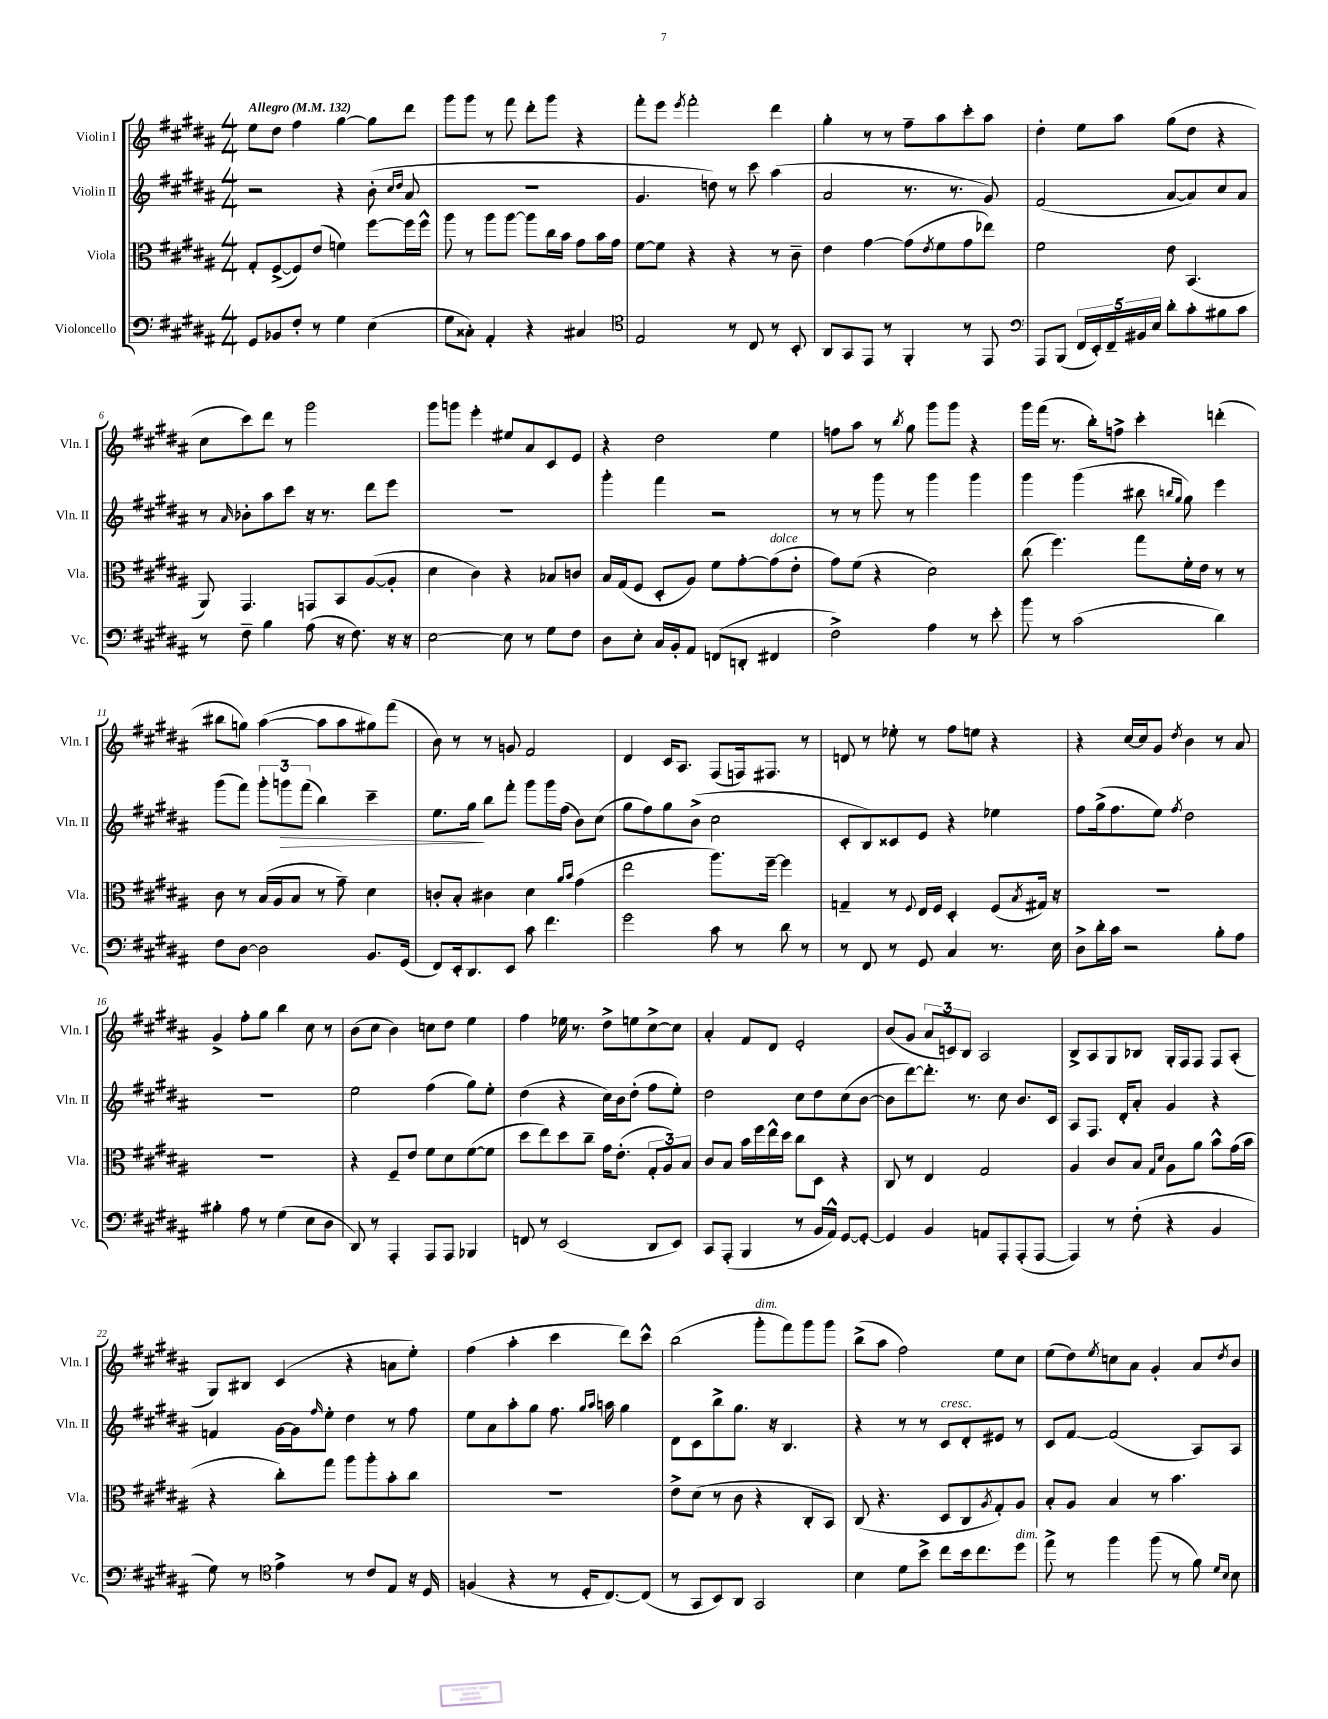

**kern	**kern	**kern	**dynam	**kern
*part4	*part3	*part2	*part2	*part1
*staff4	*staff3	*staff2	*staff2	*staff1
*I"Violoncello	*I"Viola	*I"Violin II	*	*I"Violin I
*I'Vc.	*I'Vla.	*I'Vln. II	*	*I'Vln. I
*clefF4	*clefC3	*clefG2	*	*clefG2
*k[f#c#g#d#a#]	*k[f#c#g#d#a#]	*k[f#c#g#d#a#]	*	*k[f#c#g#d#a#]
*M4/4	*M4/4	*M4/4	*	*M4/4
*MM132	*MM132	*MM132	*	*MM132
=1	=1	=1	=1	=1
!	!	!	!	!LO:TX:a:B:t=Allegro
8GG#/L	8G#'/L	2r	.	8ee\L
8BB-X/	([8F#^/	.	.	8dd#\J
8F#'/J	8F#/])	.	.	4ff#\
8r	(8e/J	.	.	.
4G#\	4fn\)	4r	.	[4gg#\
(4E\	[8ff#\L	(8b'\	.	8gg#\L]
.	.	16qqcc#/LL	.	.
.	.	16qqdd#/JJ	.	.
.	16ff#\L]	8a#/	.	8ddd#\J
.	16ff#^^\JJ	.	.	.
=2	=2	=2	=2	=2
8G#\L	8aa#\	1r	.	8ggg#\L
8C##X'\J)	8r	.	.	8ggg#\J
4AA#'/	8aa#\L	.	.	8r
.	[8aa#\J	.	.	8fff#\
4r	8aa#\L]	.	.	8ddd#'\L
.	16cc#\L	.	.	8ggg#\J
.	16b\JJ	.	.	.
4C#X/	8g#\L	.	.	4r
.	16b\L	.	.	.
.	16g#\JJ	.	.	.
=3	=3	=3	=3	=3
*clefC4	*	*	*	*
2E/	[8f#\L	4.g#/	.	8fff#'\L
.	8f#\J]	.	.	8eee\J
.	.	.	.	8qeee/
.	4r	.	.	2fff#'\
.	.	8ddn\)	.	.
8r	4r	8r	.	.
8C#/	.	8ccc#\	.	.
8r	8r	(4aa#\	.	4ddd#\
8BB'/	8c#~\	.	.	.
=4	=4	=4	=4	=4
8AA#/L	4e\	2a#/	.	4gg#'\
8GG#/	.	.	.	.
8EE/J	[4g#\	.	.	8r
8r	.	.	.	8r
4FF#'/	(8g#\L]	8.r	.	8ff#~\L
.	8qe/	.	.	.
.	8f#\	.	.	8aa#\
.	.	8.r	.	.
8r	8g#\	.	.	8ccc#'\
8EE/	8ee-X\J)	8g#/)	.	8aa#\J
=5	=5	=5	=5	=5
*clefF4	*	*	*	*
8AAA#/L	2f#\	(2f#/	.	4dd#'\
(8BBB/J	.	.	.	.
20FF#/LL	.	.	.	8ee\L
20EE'/)	.	.	.	.
20FF#~/	.	.	.	.
.	.	.	.	8aa#\J
20BB#X/	.	.	.	.
20E/JJ	.	.	.	.
8d#'\L	8e\	[8a#/L	.	(8gg#\L
8c#'\	(4.BB/	8a#/])	.	8dd#\J
8B#X\	.	8cc#/	.	4r
8c#\J	.	8a#/J	.	.
!!LO:LB:g=z
=6	=6	=6	=6	=6
8r	8AA#/)	8r	.	8cc#\L
.	.	16qqa#/	.	.
8F#~\	4.GG#/	8b-X'\L	.	8ccc#\)
4B\	.	8aa#\	.	8ddd#\J
.	.	8ccc#\J	.	8r
(8A#\	8GGn/L	16r	.	2ggg#\
.	.	8.r	.	.
16r	8BB/	.	.	.
8.F#\)	.	.	.	.
.	([8A#/	8ddd#\L	.	.
16r	8A#'/J]	8eee\J	.	.
16r	.	.	.	.
=7	=7	=7	=7	=7
[2E\	4d#\	1r	.	8ggg#\L
.	.	.	.	8gggn\J
.	4c#\)	.	.	4eee'\
8E\]	4r	.	.	8ee#X/L
8r	.	.	.	8a#/
8G#\L	8B-X/L	.	.	8c#/
8F#\J	8cn/J	.	.	8e/J
=8	=8	=8	=8	=8
8D#\L	16B/LL	4ggg#'\	.	4r
.	(16G#/J	.	.	.
8E'\J	8F#/J	.	.	.
16C#/LL	8D#'/L	4fff#\	.	2dd#\
16BB'/J	.	.	.	.
8AA#/J	8A#/J)	.	.	.
(8FFn/L	8f#\L	2r	.	.
8DDn'/J	[8g#'\	.	.	.
!	!LO:TX:a:i:t=dolce	!	!	!
4FF#X/	(8g#\]	.	.	4ee\
.	8e'\J	.	.	.
=9	=9	=9	=9	=9
2F#^\)	8g#\L)	8r	.	8ffn\L
.	(8f#\J	8r	.	8aa#\J
.	4r	8ggg#\	.	8r
.	.	.	.	8qbb/
.	.	8r	.	8gg#\
4A#\	2d#\)	4ggg#\	.	8ggg#\L
.	.	.	.	8ggg#\J
8r	.	4ggg#\	.	4r
8e'\	.	.	.	.
=10	=10	=10	=10	=10
8b\	(8cc#\	4ggg#\	.	16ggg#\LL
.	.	.	.	(16fff#\JJ
8r	4.ff#\)	.	.	8.r
(2c#\	.	(4ggg#\	.	.
.	.	.	.	16bb'\KL)
.	.	.	.	8ffn^\J
.	8gg#\L	8bb#X\	.	4ccc#'\
.	.	16qqbbn/LL	.	.
.	.	16qqgg#/JJ	.	.
.	16f#'\L	8gg#\)	.	.
.	16e\JJ	.	.	.
4d#\)	8r	4eee\	.	(4dddn'\
.	8r	.	.	.
!!LO:LB:g=z
=11	=11	=11	=11	=11
8F#\L	8c#\	(8ggg#\L	.	8bb#X\L
[8D#\J	8r	8fff#\J)	.	8ggn\J)
2D#\]	(16B/LL	12ggg#'\L	.	([4aa#\
.	16A#/J	.	.	.
!	!	!	!LO:HP:b	!
.	.	12gggn\	>	.
.	8B/J	.	.	.
.	.	(12fff#\J	.	.
.	8r	4bb\)	.	8aa#\L]
.	8g#~\)	.	.	8aa#\
8.BB/L	4d#\	4ccc#~\	.	8gg#X\)
.	.	.	.	(8fff#\J
(16GG#/Jk	.	.	.	.
=12	=12	=12	=12	=12
8FF#/L)	8cn'/L	8.ee\L	.	8b\)
16EE'/k	8B'/J	.	.	8r
8.DD#/	.	16gg#\Jk	.	.
.	4c#X\	8bb\L	]	8r
8EE/J	.	8fff#'\J	.	8gn/
8c#\	4d#\	8ggg#\L	.	2f#/
4.f#\	.	16ggg#\L	.	.
.	.	(16ff#\JJ	.	.
.	16qqa#/LL	.	.	.
.	16qqb/JJ	.	.	.
.	(4g#\	8b\L)	.	.
.	.	(8cc#\J	.	.
=13	=13	=13	=13	=13
2g#\	2ee\	8gg#\L	.	4d#/
.	.	8ff#\)	.	.
.	.	8gg#\	.	16c#/KL
.	.	.	.	8.A#/J
.	.	(8b^\J	.	.
8c#\	8.aa#\L)	2cc#\	.	(8F#/L
8r	.	.	.	16Fn/k)
.	[16ff#~\Jk	.	.	8.F#X/J
8d#\	4ff#\]	.	.	.
8r	.	.	.	8r
=14	=14	=14	=14	=14
8r	4Gn~/	8c#'/L	.	8dn/
8FF#/	.	8B/)	.	8r
8r	8r	8c##X/	.	8ee-X'\
.	8qqF#/	.	.	.
8GG#/	16E/LL	8e/J	.	8r
.	16F#/JJ	.	.	.
4C#/	4D#'/	4r	.	8ff#\L
.	.	.	.	8een\J
8.r	(8F#/L	4ee-X\	.	4r
.	8qB/	.	.	.
.	16G#X/Jk)	.	.	.
16E\	16r	.	.	.
=15	=15	=15	=15	=15
8D#^\L	1r	8ff#\L	.	4r
16d#'\L	.	(16gg#^\k	.	.
16c#\JJ	.	8.ff#\	.	.
2r	.	.	.	[16cc#/LL
.	.	.	.	16cc#/J]
.	.	8ee\J)	.	8g#/J
.	.	8qff#/	.	8qdd#/
.	.	2dd#\	.	4b\
8B'\L	.	.	.	8r
8A#\J	.	.	.	8a#/
!!LO:LB:g=z
=16	=16	=16	=16	=16
4B#X'\	1r	1r	.	4g#^/
8A#\	.	.	.	8ff#'\L
8r	.	.	.	8gg#\J
(4G#\	.	.	.	4bb\
8E\L	.	.	.	8cc#\
8D#\J	.	.	.	8r
=17	=17	=17	=17	=17
8DD#/)	4r	2ee\	.	(8b\L
8r	.	.	.	8cc#\J
4AAA#'/	8F#~/L	.	.	4b\)
.	8e/J	.	.	.
8AAA#/L	8f#\L	(4ff#\	.	8ccn\L
8AAA#/J	8d#\	.	.	8dd#\J
4BBB-X/	([8f#\	8gg#\L)	.	4ee\
.	8f#\J]	8ee'\J	.	.
=18	=18	=18	=18	=18
8FFn/	8dd#\L	(4dd#\	.	4ff#\
8r	8ee\)	.	.	.
(2EE/	8dd#\	4r	.	16ee-X\
.	.	.	.	8.r
.	8cc#~\J	.	.	.
.	16g#\KL	16cc#\LL)	.	8dd#^\L
.	(8.e'\J	16b\J	.	.
.	.	(8dd#'\J	.	8een\
8DD#/L	12G#'/L	8ff#\L	.	[8cc#^\
.	12A#/)	.	.	.
8EE/J)	.	8ee'\J)	.	8cc#\J]
.	12B/J	.	.	.
=19	=19	=19	=19	=19
8CC#/L	8c#/L	2dd#\	.	4a#'/
(8AAA#'/J	8B/J	.	.	.
4BBB/	16b\LL	.	.	8f#/L
.	16ff#\	.	.	.
.	16ee^^\	.	.	8d#/J
.	16dd#\JJ	.	.	.
8r	8cc#\L	8cc#\L	.	2e'/
16BB/LL	8D#\J	8dd#\	.	.
16AA#^^/JJ)	.	.	.	.
[8GG#/L	4r	(8cc#\	.	.
8GG#'/J_	.	[8b\J	.	.
=20	=20	=20	=20	=20
4GG#/]	8C#/	8b\L]	.	(8b/L
.	8r	[8ddd#\)	.	8g#/J
4BB/	4E/	8.ddd#'\J]	.	12a#/L
.	.	.	.	12cn/)
.	.	.	.	12B/J
.	.	8.r	.	.
8AAn/L	2G#/	.	.	2A#/
8AAA#'/	.	8cc#\	.	.
(8AAA#'/	.	8.b/L	.	.
[8AAA#/J	.	.	.	.
.	.	16c#/Jk	.	.
=21	=21	=21	=21	=21
4AAA#/])	4A#/	8A#/L	.	8B^/L
.	.	8.F#/J	.	8A#/
8r	8c#/L	.	.	8G#/
.	.	16d#'/KL	.	.
(8F#'\	8B/J	8a#'/J	.	8B-X/J
.	16qqG#/LL	.	.	.
.	16qqd#/JJ	.	.	.
4r	8A#\L	4g#/	.	16G#'/LL
.	.	.	.	16F#/J
.	8a#\J	.	.	8F#/J
4BB/	8b^^\L	4r	.	8F#/L
.	(16g#\L	.	.	(8A#'/J
.	16b\JJ	.	.	.
!!LO:LB:g=z
=22	=22	=22	=22	=22
8G#\)	4r	4fn/	.	8G#/L)
8r	.	.	.	8B#X/J
*clefC4	*	*	*	*
4e^\	8cc#'\L)	[16g#\LL	.	(4c#/
.	.	16g#\J]	.	.
.	.	16qqff#/	.	.
.	8gg#\J	8ee'\J	.	.
8r	8aa#\L	4dd#\	.	4r
8c#/L	8aa#'\	.	.	.
8E/J	8b'\	8r	.	8an\L
16r	8cc#\J	8ff#\	.	8ee'\J)
16D#/	.	.	.	.
=23	=23	=23	=23	=23
(4Fn/	1r	8ee\L	.	(4ff#\
.	.	8a#\	.	.
4r	.	8aa#'\	.	4aa#'\
.	.	8gg#\J	.	.
8r	.	8.ff#\	.	4ccc#\
16D#'/KL	.	.	.	.
.	.	16qqgg#/LL	.	.
.	.	16qqaa#/JJ	.	.
[8.C#/)	.	16aan\	.	.
.	.	4gg#\	.	8ddd#\L)
(8C#/J]	.	.	.	8ccc#^^\J
=24	=24	=24	=24	=24
8r	8e^\L	8d#\L	.	(2bb\
8GG#/L	(8d#\J	8c#\	.	.
8BB/)	8r	8bb^\	.	.
8AA#/J	8c#\	8.gg#\J	.	.
!	!	!	!	!LO:TX:a:i:t=dim.
2GG#/	4r	.	.	8ggg#'\L
.	.	16r	.	.
.	.	4.B/	.	8fff#\)
.	8C#'/L	.	.	8ggg#\
.	8BB/J)	.	.	8ggg#\J
=25	=25	=25	=25	=25
4B\	(8C#/	4r	.	(8bb^\L
.	4.r	.	.	8aa#\J
8d#\L	.	8r	.	2ff#\)
8b^\J	.	8r	.	.
!	!	!LO:TX:a:i:t=cresc.	!	!
8cc#\L	8D#/L	8c#/L	.	.
16b\k	8C#/	8d#'/	.	.
8.cc#\	.	.	.	.
.	8qA#/	.	.	.
.	8G#'/)	8e#X/J	.	8ee\L
!LO:TX:a:i:t=dim.	!	!	!	!
8dd#\J	8A#/J	8r	.	8cc#\J
=26	=26	=26	=26	=26
8ee^\	8B'/L	8c#/L	.	(8ee\L
8r	8A#/J	[8f#/J	.	8dd#\)
.	.	.	.	8qee/
4ff#\	4B/	(2f#/]	.	8ccn\
.	.	.	.	8a#\J
(8ff#\	8r	.	.	4g#'/
8r	4.b\	.	.	.
8f#\)	.	8A#/L)	.	8a#/L
16qqd#/LL	.	.	.	.
16qqB/JJ	.	.	.	8qdd#/
8B\	.	8A#/J	.	8b/J
==	==	==	==	==
*-	*-	*-	*-	*-
